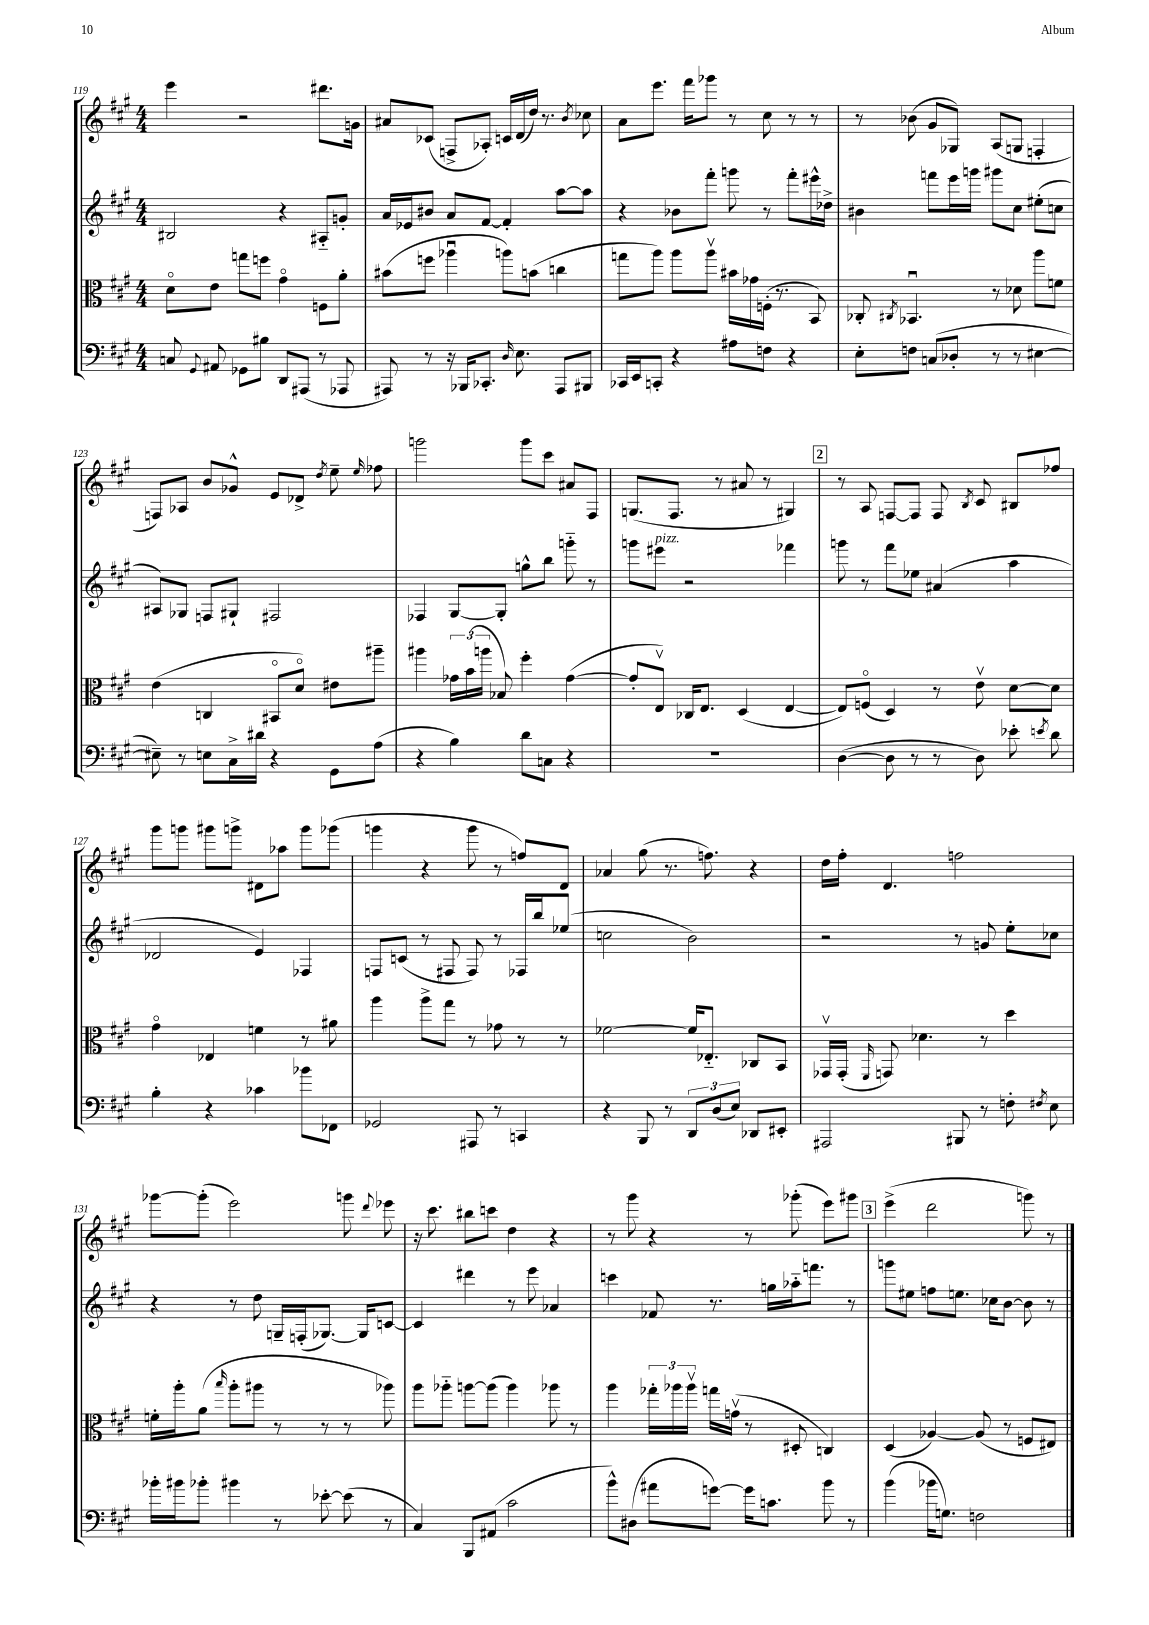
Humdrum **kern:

**kern	**kern	**kern	**kern
*staff4	*staff3	*staff2	*staff1
*clefF4	*clefC3	*clefG2	*clefG2
*k[f#c#g#]	*k[f#c#g#]	*k[f#c#g#]	*k[f#c#g#]
*M4/4	*M4/4	*M4/4	*M4/4
8C/	8do\L	2B#/	4eee\
8qqGG#/	.	.	.
8AA#/	8e\J	.	.
8GG-\L	8gg\L	.	2r
8B#\J	8ff\J	.	.
8DD/L	4g#o\	4r	.
(8AAA#/J	.	.	.
8r	8F\L	8A#'~/L	8.ddd#\L
8AAA-/	8a'\J	8g'/J	.
.	.	.	16g\Jk
=	=	=	=
8AAA#/)	(8b#\L	16a/LL	8a#/L
.	.	16e-/J	.
8r	8ff\J	8b#/J	(8c-/J
16r	4aa-u\	8a/L	8F^/L
16BBB-/LK	.	.	.
8.CC-'/J	.	[8f#/J	8A-'/J)
.	8aa\L)	4f#'/]	16c/LL
16qqD/	.	.	.
8.E\	.	.	(16d/
.	(8b\J	.	16dd/JJ)
.	.	.	8.r
8AAA#/L	4cc\	[8aa\L	.
.	.	.	8qb/
8BBB#/J	.	8aa\]J	8cc-\
=	=	=	=
16CC-/LL	8gg\L	4r	8a\L
16EE/J	.	.	.
8CC'/J	8aa\J)	.	8.eee\J
4r	8aa\L	8b-\L	.
.	.	.	16fff#\LK
.	8aav\J	8fff#'\J	8ggg-\J
8A#\L	16b#\LL	8ggg\	8r
.	16g-\	.	.
8F\J	(16F'\JJ	8r	8cc#\
.	8.r	.	.
4r	.	8fff#'\L	8r
.	8BB/)	16eee#^^\L	8r
.	.	16dd-^\JJ	.
=	=	=	=
8E'\L	8C-'/	4b#\	8r
.	8qC#/	.	.
8F\J	4.BB-u/	.	(8b-\
(8C/L	.	8fff\L	8g#/L
8D-'/J	.	16eee\L	8G-/J)
.	.	16ggg\JJ	.
8r	8r	8ggg#\L	(8A/L
8r	8d-\	8cc#\J	8G/J
[4E#\	8aa\L	(8ee#'\L	4F'/
.	8f\J	8cc\J	.
=	=	=	=
8E#~\])	(4e\	8A#/L)	8F/L)
8r	.	8G-/J	8A-/J
8E\L	4C/	8F/L	8b/L
16C#^\L	.	8G#`/J	8g-^^/J
16d#\JJ	.	.	.
4r	8BB#o/L	2F#/	8e/L
.	8do/J)	.	8d-^/J
.	.	.	8qdd/
8GG#\L	8e#\L	.	8ee~\
.	.	.	16qqee/
(8A\J	8aa#~\J	.	8ff-\
=	=	=	=
4r	4aa#\	4F-/	2ggg\
4B\)	24g-\LL	[8G#/L	.
.	(24b\	.	.
.	24aa\JJ	.	.
.	8B-/)	8G#'/]J	.
8d\L	4ff#'\	8gg^^\L	8ggg\L
8C\J	.	8bb\J	8ccc#\J
4r	([4g-\	8ggg'~\	8a#/L
.	.	8r	8F#/J
=	=	=	=
1r	8g-'/]L	8ggg\L	(8.G/L
.	8Ev/J)	8eee#\J	.
.	.	.	8.F#/J
.	16C-/LK	2r	.
.	8.E/J	.	.
.	.	.	8r
.	(4D/	.	8a#/
.	.	.	8r
.	[4E/	4fff-\	4G#/)
=	=	=	=
([4D\	8E/]L)	8ggg\	8r
.	(8Fo/J	8r	8A/
8D\]	4D/)	8fff#\L	[8F/L
8r	.	8ee-\J	8F/]J
8r	8r	(4a#/	8F/
.	.	.	8qB/
8D\)	8ev\	.	8c#/
8e-'\	[8d\L	4aa\	8B#/L
8qe/	.	.	.
8d\	8d\]J	.	8ff-/J
=	=	=	=
4B'\	4g#o\	2d-/	8ggg#\L
.	.	.	8ggg\J
4r	4E-/	.	8ggg#\L
.	.	.	8ggg^\J
4c-\	4f\	4e/)	8d#\L
.	.	.	8aa-\J
8b-\L	8r	4F-/	8ggg\L
8FF-\J	8a#\	.	(8ggg-\J
=	=	=	=
2GG-/	4aa\	8F/L	4ggg\
.	.	(8c/J	.
.	8aa^\L	8r	4r
.	8gg#\J	8F#/	.
8AAA#/	8r	8F#/)	8ggg\
8r	8g-\	8r	8r
4CC/	8r	16F-/LL	8ff/L)
.	.	16bb/J	.
.	8r	(8ee-/J	8d/J
=	=	=	=
4r	[2f-\	2cc\	4a-/
8BBB/	.	.	(8gg#\
8r	.	.	8.r
12DD/L	16f-/]LK	2b\)	.
.	8.E-'~/J	.	8.ff\)
(12D/	.	.	.
12E/J)	.	.	.
8DD-/L	8C-/L	.	4r
8EE#'/J	8BB/J	.	.
=	=	=	=
2AAA#/	16GG-v/LL	2r	16dd\LL
.	(16GG-'/JJ	.	16ff#'\JJ
.	16qqFF#/	.	.
.	8GG/)	.	4.d/
.	4.d-\	.	.
8BBB#/	.	8r	2ff\
8r	8r	8g/	.
8F'\	4dd\	8ee'\L	.
8qF#/	.	.	.
8E\	.	8cc-\J	.
=	=	=	=
16b-'\LL	16f'\LL	4r	[8ggg-\L
16b#\J	16aa'\J	.	.
8b-'\J	(8a\J	.	(8ggg-'\]J
.	16qqbb/	.	.
4b#\	8aa'\L	8r	2eee\)
.	8aa#\J	8dd\	.
8r	8r	16G~/LL	.
.	.	(16F'/J	.
[8e-'\	8r	[8.G-/J)	.
(8e-\]	8r	.	8ggg\
.	.	16G-/]LK	.
.	.	.	8qqddd/
8r	8aa-\)	[8c/J	8eee-\
=	=	=	=
4C#/)	8aa\L	4c/]	16r
.	.	.	8.ccc#\
.	8aa-'~\J	.	.
8BBB/L	[8aa\L	4ddd#\	8bb#\L
(8AA#/J	(8aa\]J	.	8ccc\J
2c#\	4aa\)	8r	4dd\
.	.	8eee\	.
.	8aa-\	4a-/	4r
.	8r	.	.
=	=	=	=
8b^^\L)	4aa\	4ccc\	8r
(8D#\J	.	.	8ggg#\
8a#\L	24gg-'\LL	8f-/	4r
.	24aa-\	.	.
.	24aa-v\JJ	.	.
[8g\J)	16gg\LL	8.r	.
.	(16gv\JJ	.	.
16g\]LK	8r	.	8r
8.c\J	.	16gg\LL	.
.	8D#'/	16aa-'~\J	(8ggg-'\
.	.	8.fff\J	.
8b\	4C/)	.	8eee\L)
8r	.	8r	8ggg#\J
=	=	=	=
(4b\	(4D/	8ggg\L	(4eee^\
.	.	8ee#\J	.
16b-\LK	[4A-/)	8ff\L	2ddd\
8.G\J)	.	.	.
.	.	8.ee\J	.
2F\	(8A-/]	.	.
.	.	16cc-\LK	.
.	8r	[8b\J	.
.	8F/L	8b\]	8ggg\)
.	8E#/J)	8r	8r
==	==	==	==
*-	*-	*-	*-
